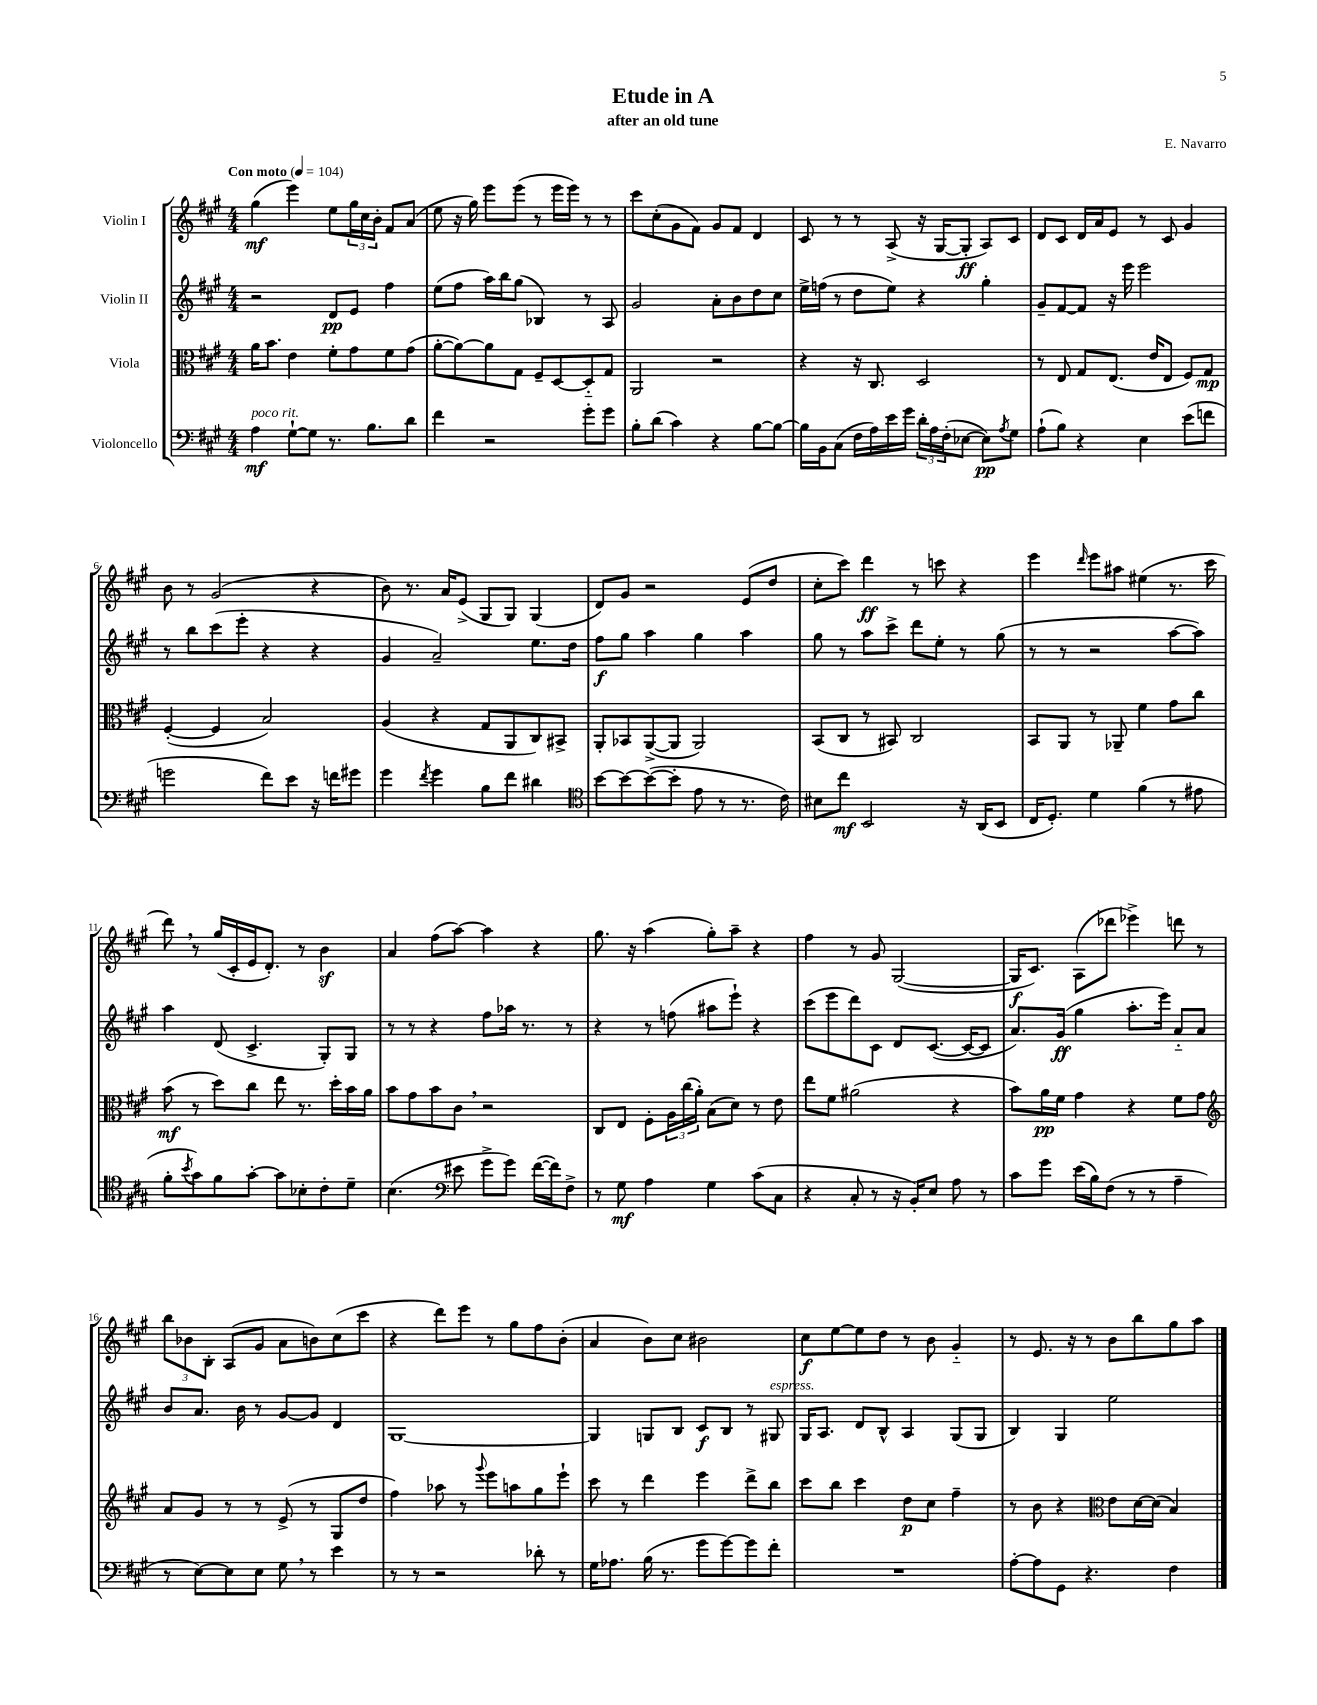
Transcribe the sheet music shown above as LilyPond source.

\header { title = "Etude in A" composer = "E. Navarro" subtitle = "after an old tune" }
<<
\new StaffGroup <<
\new Staff = "s0" \with { instrumentName = "Violin I" } {
    \clef treble \key a \major \numericTimeSignature \time 4/4 \tempo "Con moto" 4 = 104
    gis''4\mf( e'''4) e''8 \tuplet 3/2 { gis''16 cis''16 b'16-. } fis'8 a'8( |
    e''8 r16 gis''16) e'''8 e'''8( r8 e'''16 e'''16) r8 r8 |
    cis'''8 cis''8-.( gis'8 fis'8) gis'8 fis'8 d'4 |
    cis'8 r8 r8 a8->( r16 gis16~ gis8-.\ff a8) cis'8 |
    d'8 cis'8 d'16 a'16 e'8 r8 cis'8 gis'4 |
    b'8 r8 gis'2( r4 |
    b'8) r8. a'16 e'8->( gis8 gis8) gis4( |
    d'8) gis'8 r2 e'8( d''8 |
    cis''8-. cis'''8) d'''4\ff r8 c'''8 r4 |
    e'''4 \grace { d'''16 } e'''8 ais''8 eis''4( r8. cis'''16 |
    d'''8) \breathe r8 gis''16( cis'16-. e'16 d'8.-.) r8 b'4\sf |
    a'4 fis''8( a''8~) a''4 r4 |
    gis''8. r16 a''4( gis''8-.) a''8-- r4 |
    fis''4 r8 gis'8 gis2~( |
    gis16\f cis'8.) a8( des'''8 ees'''4->) d'''8 r8 |
    \tuplet 3/2 { b''8 bes'8 b8-. } a8( gis'8 a'8 b'8) cis''8( cis'''8 |
    r4 d'''8) e'''8 r8 gis''8 fis''8 b'8-.( |
    a'4 b'8) cis''8 bis'2 |
    cis''8\f e''8~ e''8 d''8 r8 b'8 gis'4-_ |
    r8 e'8. r16 r8 b'8 b''8 gis''8 a''8 \bar "|." |
}
\new Staff = "s1" \with { instrumentName = "Violin II" } {
    \clef treble \key a \major \numericTimeSignature \time 4/4
    r2 d'8\pp e'8 fis''4 |
    e''8( fis''8 a''16) b''16 gis''8( bes4) r8 a8 |
    gis'2 a'8-. b'8 d''8 cis''8 |
    e''16-> f''16( r8 d''8 e''8) r4 gis''4-. |
    gis'8-- fis'8~ fis'8 r16 e'''16 e'''2 |
    r8 b''8 cis'''8( e'''8-. r4 r4 |
    gis'4 a'2--) e''8. d''16 |
    fis''8\f gis''8 a''4 gis''4 a''4 |
    gis''8 r8 a''8 cis'''8-> d'''8 e''8-. r8 gis''8( |
    r8 r8 r2 a''8~ a''8) |
    a''4 d'8( cis'4.-> gis8-.) gis8 |
    r8 r8 r4 fis''8 aes''16 r8. r8 |
    r4 r8 f''8( ais''8 e'''8-!) r4 |
    cis'''8( e'''8 d'''8) cis'8 d'8 cis'8.~( cis'16~ cis'8 |
    a'8.) gis'16\ff( gis''4 a''8.-. e'''16) a'8-_ a'8 |
    b'8 a'8. b'16 r8 gis'8~ gis'8 d'4 |
    gis1~ |
    gis4 g8 b8 cis'8\f b8 r8 gis8^\markup { \italic "espress." } |
    gis16 a8. d'8 b8-^ a4 gis8( gis8 |
    b4) gis4 e''2 \bar "|." |
}
\new Staff = "s2" \with { instrumentName = "Viola" } {
    \clef alto \key a \major \numericTimeSignature \time 4/4
    a'16 b'8. e'4 fis'8-. gis'8 fis'8 gis'8( |
    a'8~-. a'8~) a'8 gis8 fis8-- d8~ d8-_ gis8 |
    a,2 r2 |
    r4 r16 cis8. d2 |
    r8 e8 gis8 e8.( e'16 e8 fis8) gis8\mp |
    fis4~-.( fis4 b2) |
    a4( r4 gis8 a,8 cis8) bis,8-> |
    a,8-. bes,8 a,8~->( a,8 a,2) |
    b,8( cis8 r8 bis,8) cis2 |
    b,8 a,8 r8 aes,8-- fis'4 gis'8 cis''8 |
    b'8\mf( r8 d''8) cis''8 e''8 r8. d''16-. b'16 a'16 |
    b'8 gis'8 b'8 cis'8 \breathe r2 |
    cis8 e8 fis8-. \tuplet 3/2 { a16 cis''16( a'16-.) } b8( d'8) r8 e'8 |
    e''8 fis'8 ais'2( r4 |
    b'8) a'16\pp fis'16 gis'4 r4 fis'8 gis'8 |
    \clef treble a'8 gis'8 r8 r8 e'8->( r8 gis8 d''8 |
    fis''4) aes''8 r8 \appoggiatura { gis'''8 } e'''8 a''8 gis''8 e'''8-! |
    cis'''8 r8 d'''4 e'''4 d'''8-> b''8 |
    cis'''8 b''8 cis'''4 d''8\p cis''8 fis''4-- |
    r8 b'8 r4 \clef alto e'8 d'16~ d'16( b4) \bar "|." |
}
\new Staff = "s3" \with { instrumentName = "Violoncello" } {
    \clef bass \key a \major \numericTimeSignature \time 4/4
    a4\mf^\markup { \italic "poco rit." } gis8~-! gis8 r8. b8. d'8 |
    fis'4 r2 gis'8-. gis'8 |
    b8-. d'8( cis'4) r4 b8~ b8~ |
    b16 b,16 cis8( fis16 a16) e'16 gis'16 \tuplet 3/2 { d'16-. a16 fis16-.( } ees8~ ees8\pp) \acciaccatura { a8 } gis8 |
    a8-!( b8) r4 e4 e'8( f'8 |
    g'2 fis'8) e'8 r16 f'16 gis'8 |
    gis'4 \acciaccatura { fis'8 } gis'4 b8 fis'8 dis'4 |
    \clef tenor b'8~ b'8~ b'8~( b'8-. e'8 r8 r8. cis'16) |
    bis8 cis''8\mf b,2 r16 a,16( b,8 |
    cis16 d8.-.) d'4 fis'4( r8 eis'8 |
    fis'8-. \acciaccatura { b'8 } gis'8) fis'8 gis'8~-. gis'8 bes8-. cis'8-. d'8-- |
    b4.( \clef bass eis'8 gis'8-> gis'8) fis'16~( fis'16) fis8-> |
    r8 gis8\mf a4 gis4 cis'8( cis8 |
    r4 cis8-. r8 r16 b,16-.) e8 a8 r8 |
    cis'8 gis'8 e'16( b16) fis8( r8 r8 a4-- |
    r8 e8~) e8 e8 gis8 \breathe r8 e'4 |
    r8 r8 r2 des'8-. r8 |
    gis16 aes8. b16( r8. gis'8 gis'8~) gis'8 fis'8-. |
    R1 |
    a8~-. a8 gis,8 r4. fis4 \bar "|." |
}
>>
>>
